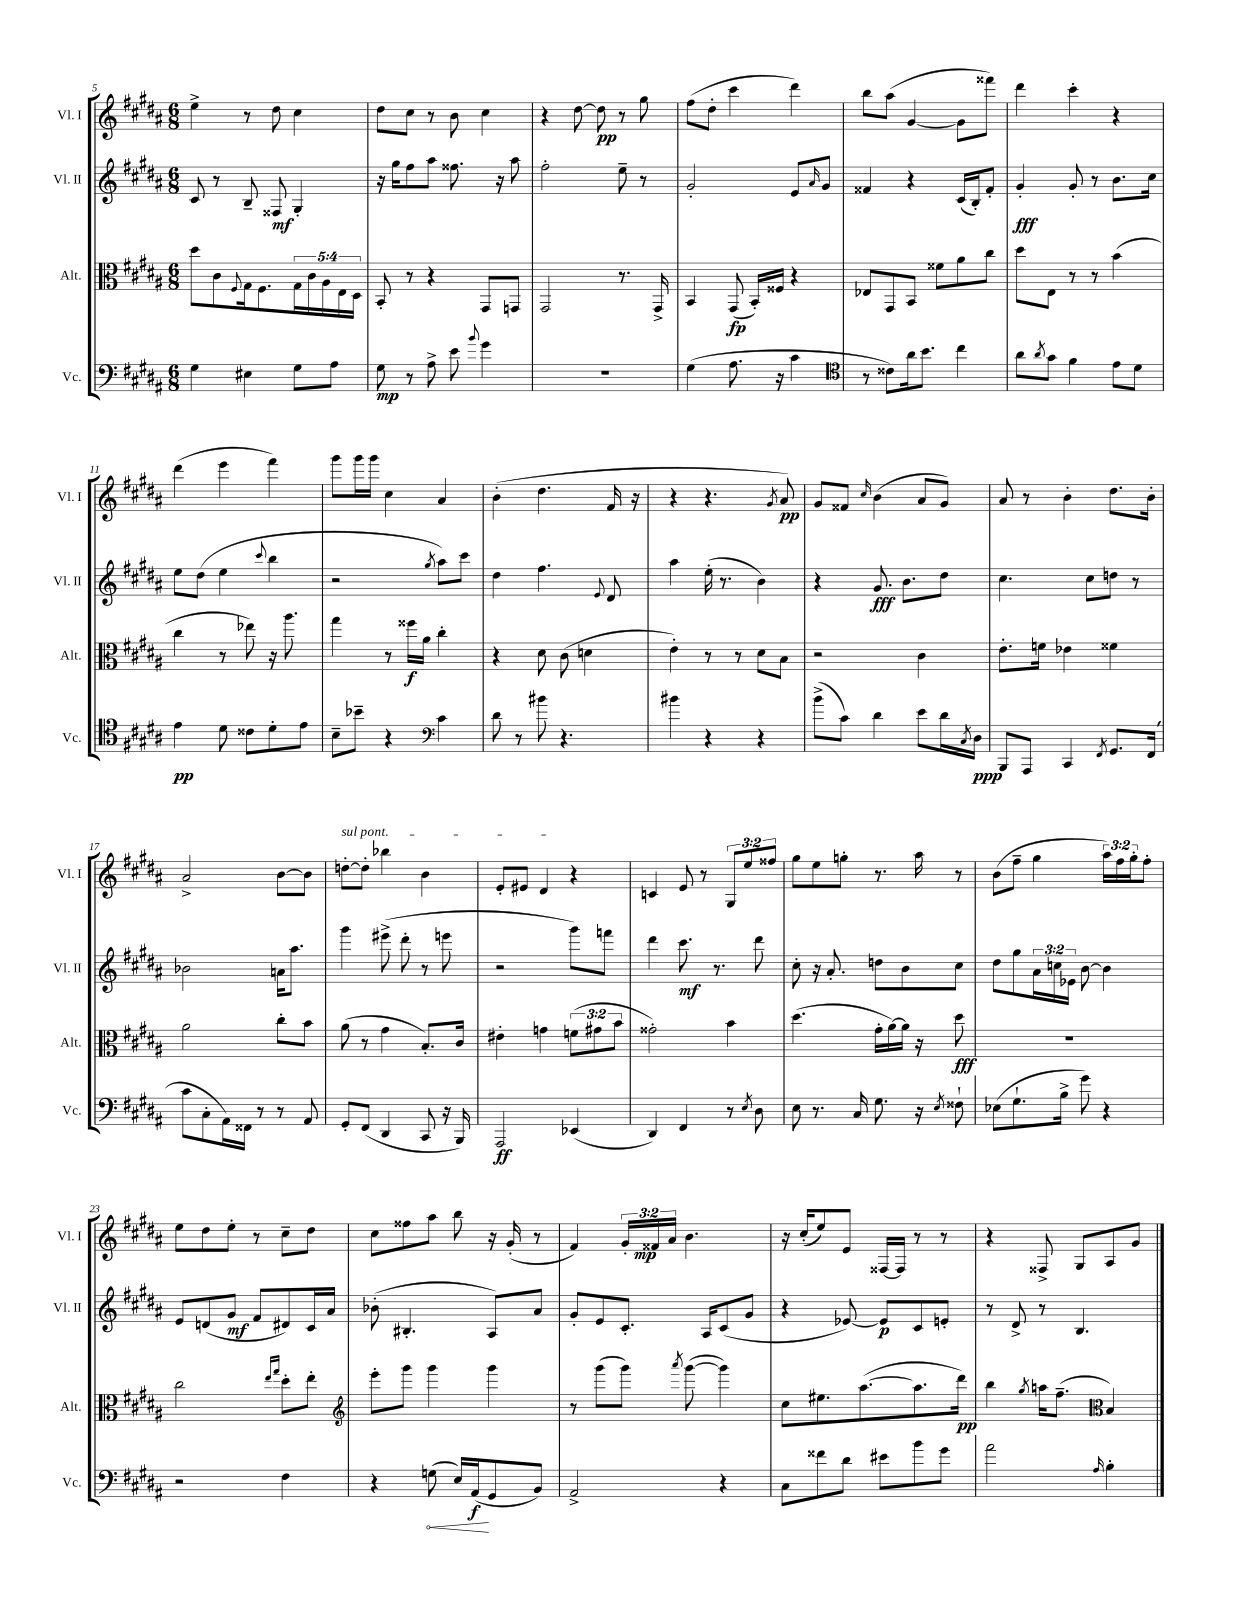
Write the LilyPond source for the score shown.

<<
\new StaffGroup <<
\new Staff = "s0" \with { instrumentName = "Vl. I" shortInstrumentName = "Vl. I" } {
    \clef treble \key b \major \numericTimeSignature \time 6/8 \override Staff.TupletNumber.text = #tuplet-number::calc-fraction-text
    e''4-> r8 dis''8 cis''4 |
    dis''8 cis''8 r8 b'8 cis''4 |
    r4 dis''8~ dis''8\pp r8 gis''8 |
    fis''8( dis''8-. cis'''4 dis'''4) |
    b''8 ais''8( gis'4~ gis'8 fisis'''8) |
    dis'''4 cis'''4-. r4 |
    dis'''4( e'''4 fis'''4) |
    gis'''8 gis'''16 gis'''16 cis''4 ais'4 |
    b'4-.( dis''4. fis'16 r16 |
    r4 r4. \acciaccatura { gis'8 } ais'8\pp) |
    gis'8 fisis'8 \grace { cis''16 } b'4( ais'8 gis'8) |
    ais'8 r8 b'4-. dis''8. b'16-. |
    ais'2-> b'8~ b'8 |
    \once \override TextSpanner.bound-details.left.text = \markup { \italic "sul pont." } d''8~-.\startTextSpan d''8-. bes''4 b'4 |
    e'8-. eis'8 dis'4\stopTextSpan r4 |
    c'4 e'8 r8 \tuplet 3/2 { gis8 e''8 fisis''8 } |
    gis''8 e''8 g''8-. r8. ais''16 r8 |
    b'8( fis''8-- gis''4 \tuplet 3/2 { ais''16) fis''16 gis''16-. } fis''8-. |
    e''8 dis''8 e''8-. r8 cis''8-- dis''8 |
    cis''8 fisis''8 ais''8 b''8 r16 gis'16-.( r8 |
    fis'4) \tuplet 3/2 { gis'16-. fisis'16\mp ais'16 } b'4. |
    r16 cis''16-.( e''8) e'8 fisis16~ fisis16 r8 r8 |
    r4 fisis8-> gis8 ais8 gis'8 \bar "|." |
}
\new Staff = "s1" \with { instrumentName = "Vl. II" shortInstrumentName = "Vl. II" } {
    \clef treble \key b \major \numericTimeSignature \time 6/8 \override Staff.TupletNumber.text = #tuplet-number::calc-fraction-text
    cis'8 r8 b8-- fisis8\mf gis4-. |
    r16 gis''16 fis''8 ais''8 fisis''8. r16 ais''8 |
    fis''2-. e''8-- r8 |
    gis'2-. e'8 \grace { ais'16 } gis'8 |
    fisis'4 r4 cis'16( b16-.) fisis'8-. |
    gis'4-.\fff gis'8-. r8 b'8. cis''16 |
    e''8 dis''8( e''4 \appoggiatura { cis'''8 } b''4 |
    r2 \acciaccatura { gis''8 } ais''8) cis'''8 |
    dis''4 fis''4. \appoggiatura { e'8 } dis'8 |
    ais''4 e''16-.( r8. b'4) |
    r4 gis'8.\fff b'8. dis''8 |
    cis''4. cis''8 d''8 r8 |
    bes'2 a'16 ais''8. |
    gis'''4 eis'''8->( dis'''8-. r8 e'''8 |
    r2 gis'''8) f'''8 |
    dis'''4 cis'''8.\mf r8. dis'''8 |
    cis''8-. r16 ais'8.-. d''8 b'8 cis''8 |
    dis''8 gis''8 \tuplet 3/2 { ais'16 c''16 ees'16 } b'8~ b'4 |
    e'8 d'8( gis'8\mf fis'8 dis'8) cis'16 ais'16 |
    bes'8-.( bis4.-. ais8) ais'8 |
    gis'8-. e'8 cis'8.-. ais16 cis'8( gis'8 |
    r4 ees'8~) ees'8\p cis'8 e'8-. |
    r8 dis'8-> r8 b4. \bar "|." |
}
\new Staff = "s2" \with { instrumentName = "Alt." shortInstrumentName = "Alt." } {
    \clef alto \key b \major \numericTimeSignature \time 6/8 \override Staff.TupletNumber.text = #tuplet-number::calc-fraction-text
    dis''8 cis'8 \appoggiatura { fis8 } gis16 fis8. \tuplet 5/4 { gis16 cis'16 ais16 e16 dis16 } |
    b,8-. r8 r4 gis,8 g,8 |
    gis,2 r8. gis,16-> |
    b,4 gis,8\fp( b,16-.) fisis16 r4 |
    ees8 gis,8 b,8 fisis'8 ais'8 cis''8 |
    dis''8 e8 r8 r8 b'4( |
    cis''4 r8 ees''8) r16 ais''8. |
    gis''4 r8 fisis''16\f ais'16 cis''4-. |
    r4 dis'8 cis'8( d'4 |
    e'4-.) r8 r8 dis'8 b8 |
    r2 cis'4 |
    e'8.-. f'16 ees'4 fisis'4 |
    ais'2 cis''8-. b'8 |
    ais'8( r8 gis'4 b8.-.) cis'16 |
    eis'4-. g'4 \tuplet 3/2 { f'8( gis'8 b'8 } |
    gisis'2-.) b'4 |
    dis''4.( gis'16-. ais'16~) ais'16 r16 dis''8\fff |
    R2. |
    cis''2 \grace { e''16 gis''16 } dis''8-. e''8-. |
    \clef treble e'''8-. gis'''8 gis'''4 gis'''4 |
    r8 gis'''8( gis'''8) \acciaccatura { ais'''8 } gis'''8~( gis'''4) |
    cis''8 eis''8. ais''8.~( ais''8. dis'''16\pp) |
    b''4 \acciaccatura { gis''8 } a''16 fis''8.--( \clef alto b4) \bar "|." |
}
\new Staff = "s3" \with { instrumentName = "Vc." shortInstrumentName = "Vc." } {
    \clef bass \key b \major \numericTimeSignature \time 6/8
    gis4 eis4 gis8 ais8 |
    gis8\mp r8 ais8-> e'8 \appoggiatura { b'8 } gis'4 |
    R2. |
    gis4( ais8. r16 cis'4 |
    \clef tenor r8 cisis'8) ais'16 b'8. cis''4 |
    ais'8 \acciaccatura { ais'8 } gis'8 fis'4 e'8 dis'8 |
    e'4\pp dis'8 cisis'8 dis'8-. e'8 |
    b8-- bes'8-- r4 \clef bass cis'4 |
    dis'8 r8 bis'8 r4. |
    bis'4 r4 r4 |
    b'8->( cis'8) dis'4 e'8 dis'16 \acciaccatura { cis8 } dis16\ppp |
    b,,8 ais,,8 cis,4 \acciaccatura { fis,8 } gis,8. fis,16( |
    cis'8 cis8-. ais,16) fisis,16 r8 r8 ais,8 |
    gis,8-. fis,8( dis,4 cis,8 r16 b,,16) |
    ais,,2\ff ees,4( |
    dis,4) fis,4 r8 \acciaccatura { e8 } dis8 |
    e8 r8. cis16 gis8. r16 \acciaccatura { e8 } fisis8-! |
    ees8( gis8.-! b16-> gis'8) r4 |
    r2 fis4 |
    r4 \once \override Hairpin.circled-tip = ##t g8\<( e16) ais,16\f\!( gis,8 b,8) |
    ais,2-> r4 |
    cis8 fisis'8 dis'8 eis'8 b'8 gis'8 |
    ais'2 \grace { ais16 } b4-. \bar "|." |
}
>>
>>
\layout { \context { \Score currentBarNumber = #5 } }
